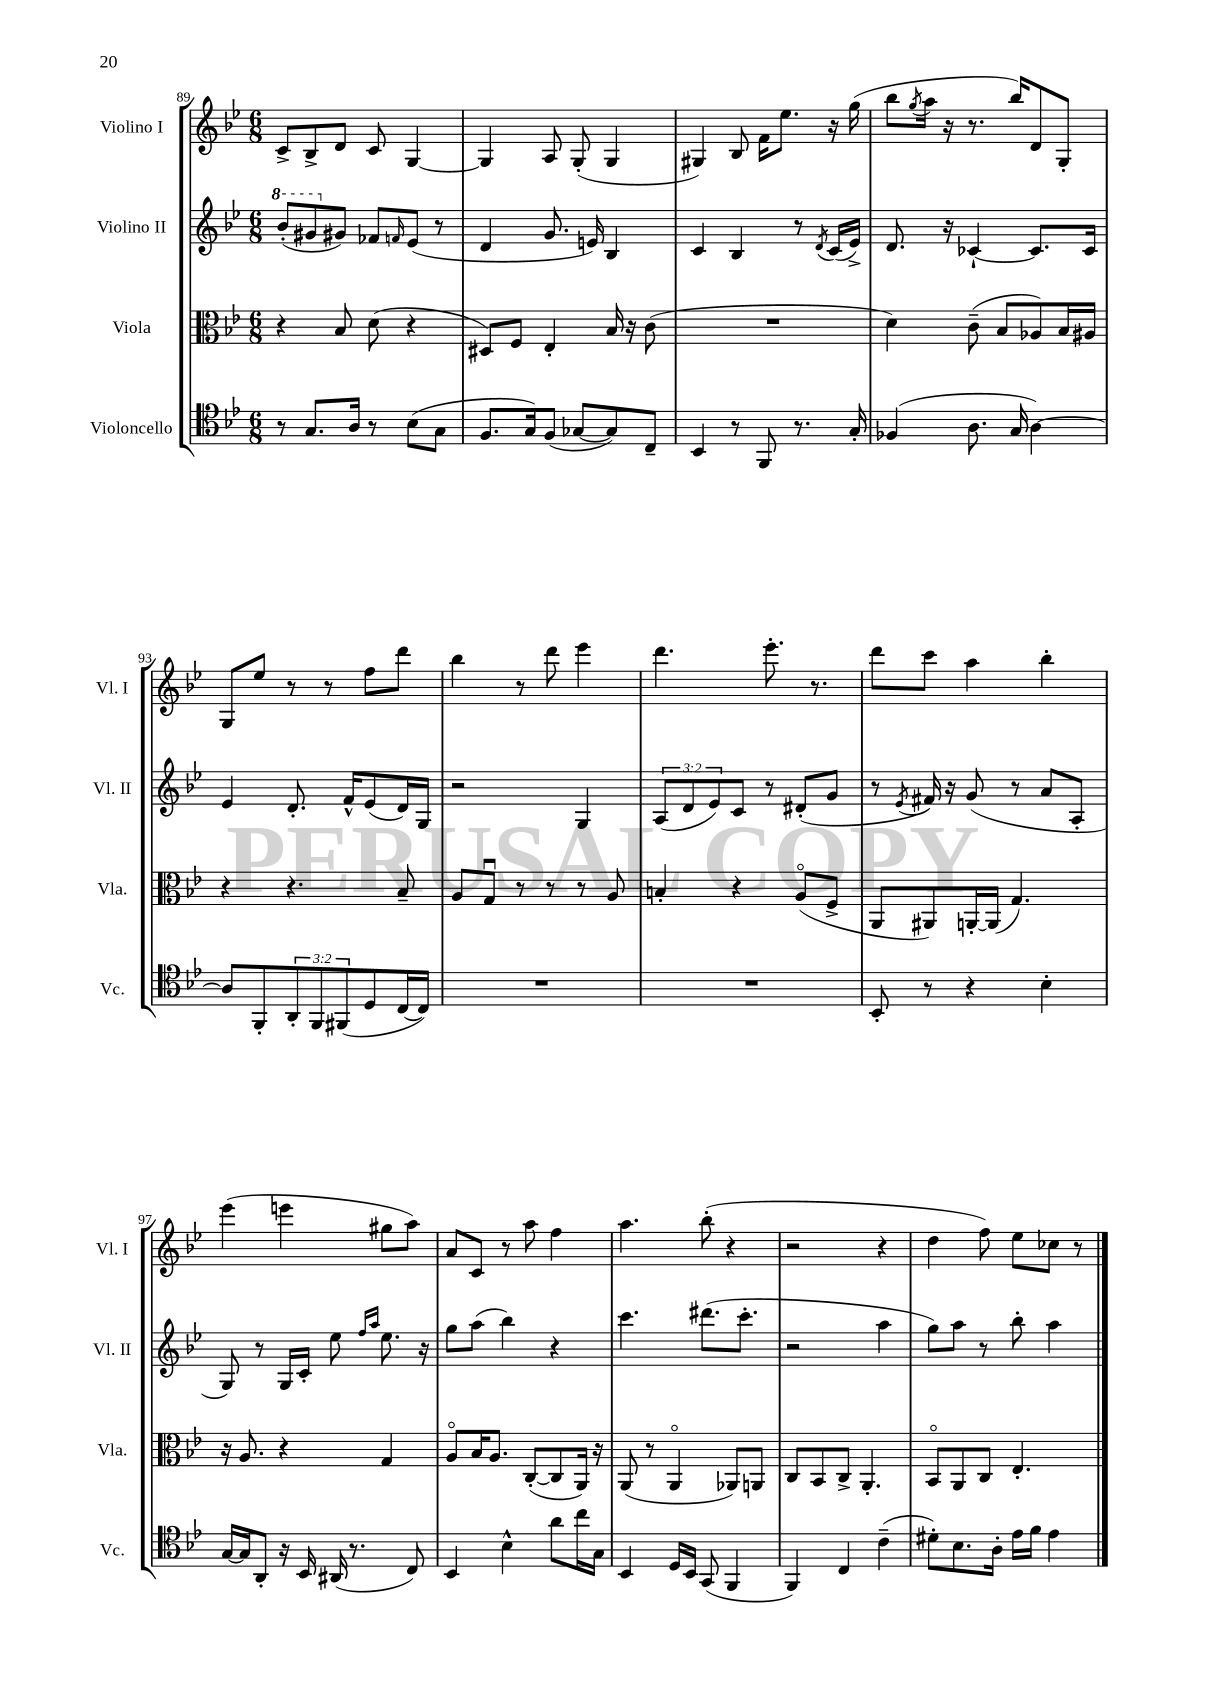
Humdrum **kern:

**kern	**kern	**kern	**kern
*part4	*part3	*part2	*part1
*staff4	*staff3	*staff2	*staff1
*I"Violoncello	*I"Viola	*I"Violino II	*I"Violino I
*I'Vc.	*I'Vla.	*I'Vl. II	*I'Vl. I
*clefC4	*clefC3	*clefG2	*clefG2
*k[b-e-]	*k[b-e-]	*k[b-e-]	*k[b-e-]
*M6/8	*M6/8	*M6/8	*M6/8
*	*	*8va	*
=89	=89	=89	=89
8r	4r	(8bb-'/L	8c^/L
8.G/L	.	8gg#X/	8B-^/
*	*	*X8va	*
.	8B-/	8g#X/J)	8d/J
16A/Jk	.	.	.
8r	(8d\	8f-X/L	8c/
.	.	16qqfn/	.
(8B-\L	4r	(8e-/J	[4G/
8G\J	.	8r	.
=90	=90	=90	=90
8.F/L	8D#X/L)	4d/	4G/]
.	8F/J	.	.
16G/k)	.	.	.
(8F/J	4E-'/	8.g/	8A/
[8G-X/L	.	.	(8G'/
.	.	16en/)	.
8G-/])	16B-/	4B-/	4G/
.	16r	.	.
8C~/J	(8c\	.	.
=91	=91	=91	=91
4BB-/	2.r	4c/	4G#X/)
8r	.	4B-/	8B-/
8FF/	.	.	16f\KL
.	.	.	8.ee-\J
8.r	.	8r	.
.	.	8qd/	.
.	.	(16c/LL	16r
16G'/	.	16e-^/JJ)	(16gg\
=92	=92	=92	=92
(4F-X/	4d\)	8.d/	8bb-\L
.	.	.	8qgg/
.	.	.	16aa\Jk
.	.	16r	16r
8.A\	(8c~\	[4c-X`/	8.r
.	8B-/L	.	.
16G/	.	.	16bb-/KL)
[4A\)	8A-X/)	8.c-/L]	8d/
.	16B-/L	.	8G'/J
.	16A#X/JJ	16c-/Jk	.
!!LO:LB:g=z
=93	=93	=93	=93
8A/L]	4r	4e-/	8G/L
8FF'/	.	.	8ee-/J
12AA'/	4.r	8.d'/	8r
12FF/	.	.	.
.	.	.	8r
(12FF#X/	.	.	.
.	.	16f^^/KL	.
8D/	.	(8e-/	8ff\L
[16C/L	8B-~/	16d/L)	8ddd\J
16C/JJ])	.	16G/JJ	.
=94	=94	=94	=94
2.r	8A/L	2r	4bb-\
.	8Gu/J	.	.
.	8r	.	8r
.	8r	.	8ddd\
.	8r	4G/	4eee-\
.	8A/	.	.
=95	=95	=95	=95
2.r	4Bn'/	(12A/L	4.ddd\
.	.	12d/	.
.	.	12e-/)	.
.	4r	8c/J	.
.	.	8r	8.eee-'\
.	(8A/L	(8d#X'/L	.
.	.	.	8.r
.	8F^/J	8g/J	.
=96	=96	=96	=96
8BB-'/	8AA/L	8r	8ddd\L
.	.	8qe-/	.
8r	8AA#X/)	16f#X/)	8ccc\J
.	.	16r	.
4r	[16AAn'/L	(8g/	4aa\
.	(16AA/JJ]	.	.
.	4.G/)	8r	.
4B-'\	.	8a/L	4bb-'\
.	.	8A'/J	.
!!LO:LB:g=z
=97	=97	=97	=97
[16G/LL	16r	8G/)	(4eee-\
16G/J]	8.A/	.	.
8AA'/J	.	8r	.
16r	4r	16G/LL	4eeen\
16BB-/	.	16c'/JJ	.
(16AA#X/	.	8ee-\	.
8.r	.	.	.
.	.	16qqff/LL	.
.	.	16qqaa/JJ	.
.	4G/	8.ee-\	8gg#X\L
8C/)	.	.	8aa\J)
.	.	16r	.
=98	=98	=98	=98
4BB-/	8A/L	8gg\L	8a/L
.	16B-/K	(8aa\J	8c/J
.	8.A/J	.	.
4B-^^\	.	4bb-\)	8r
.	([8C'/L	.	8aa\
8a\L	8C/]	4r	4ff\
16cc\L	16AA/Jk)	.	.
16G\JJ	16r	.	.
=99	=99	=99	=99
4BB-/	(8AA/	4.ccc\	4.aa\
.	8r	.	.
16D/LL	4AA/	.	.
16BB-/JJ	.	.	.
(8GG/	.	(8.ddd#X\L	(8bb-'\
4FF/	8AA-X/L)	.	4r
.	.	8.ccc'\J	.
.	8AAn/J	.	.
=100	=100	=100	=100
4FF/)	8C/L	2r	2r
.	8BB-/	.	.
4C/	8C^/J	.	.
.	4.AA'/	.	.
(4c~\	.	4aa\	4r
=101	=101	=101	=101
8d#X'\L)	8BB-/L	8gg\L)	4dd\
8.B-\	8AA/	8aa\J	.
.	8C/J	8r	8ff\)
16A'\Jk	.	.	.
16e-\LL	4.E-'/	8bb-'\	8ee-\L
16f\JJ	.	.	.
4e-\	.	4aa\	8cc-X\J
.	.	.	8r
==	==	==	==
*-	*-	*-	*-
